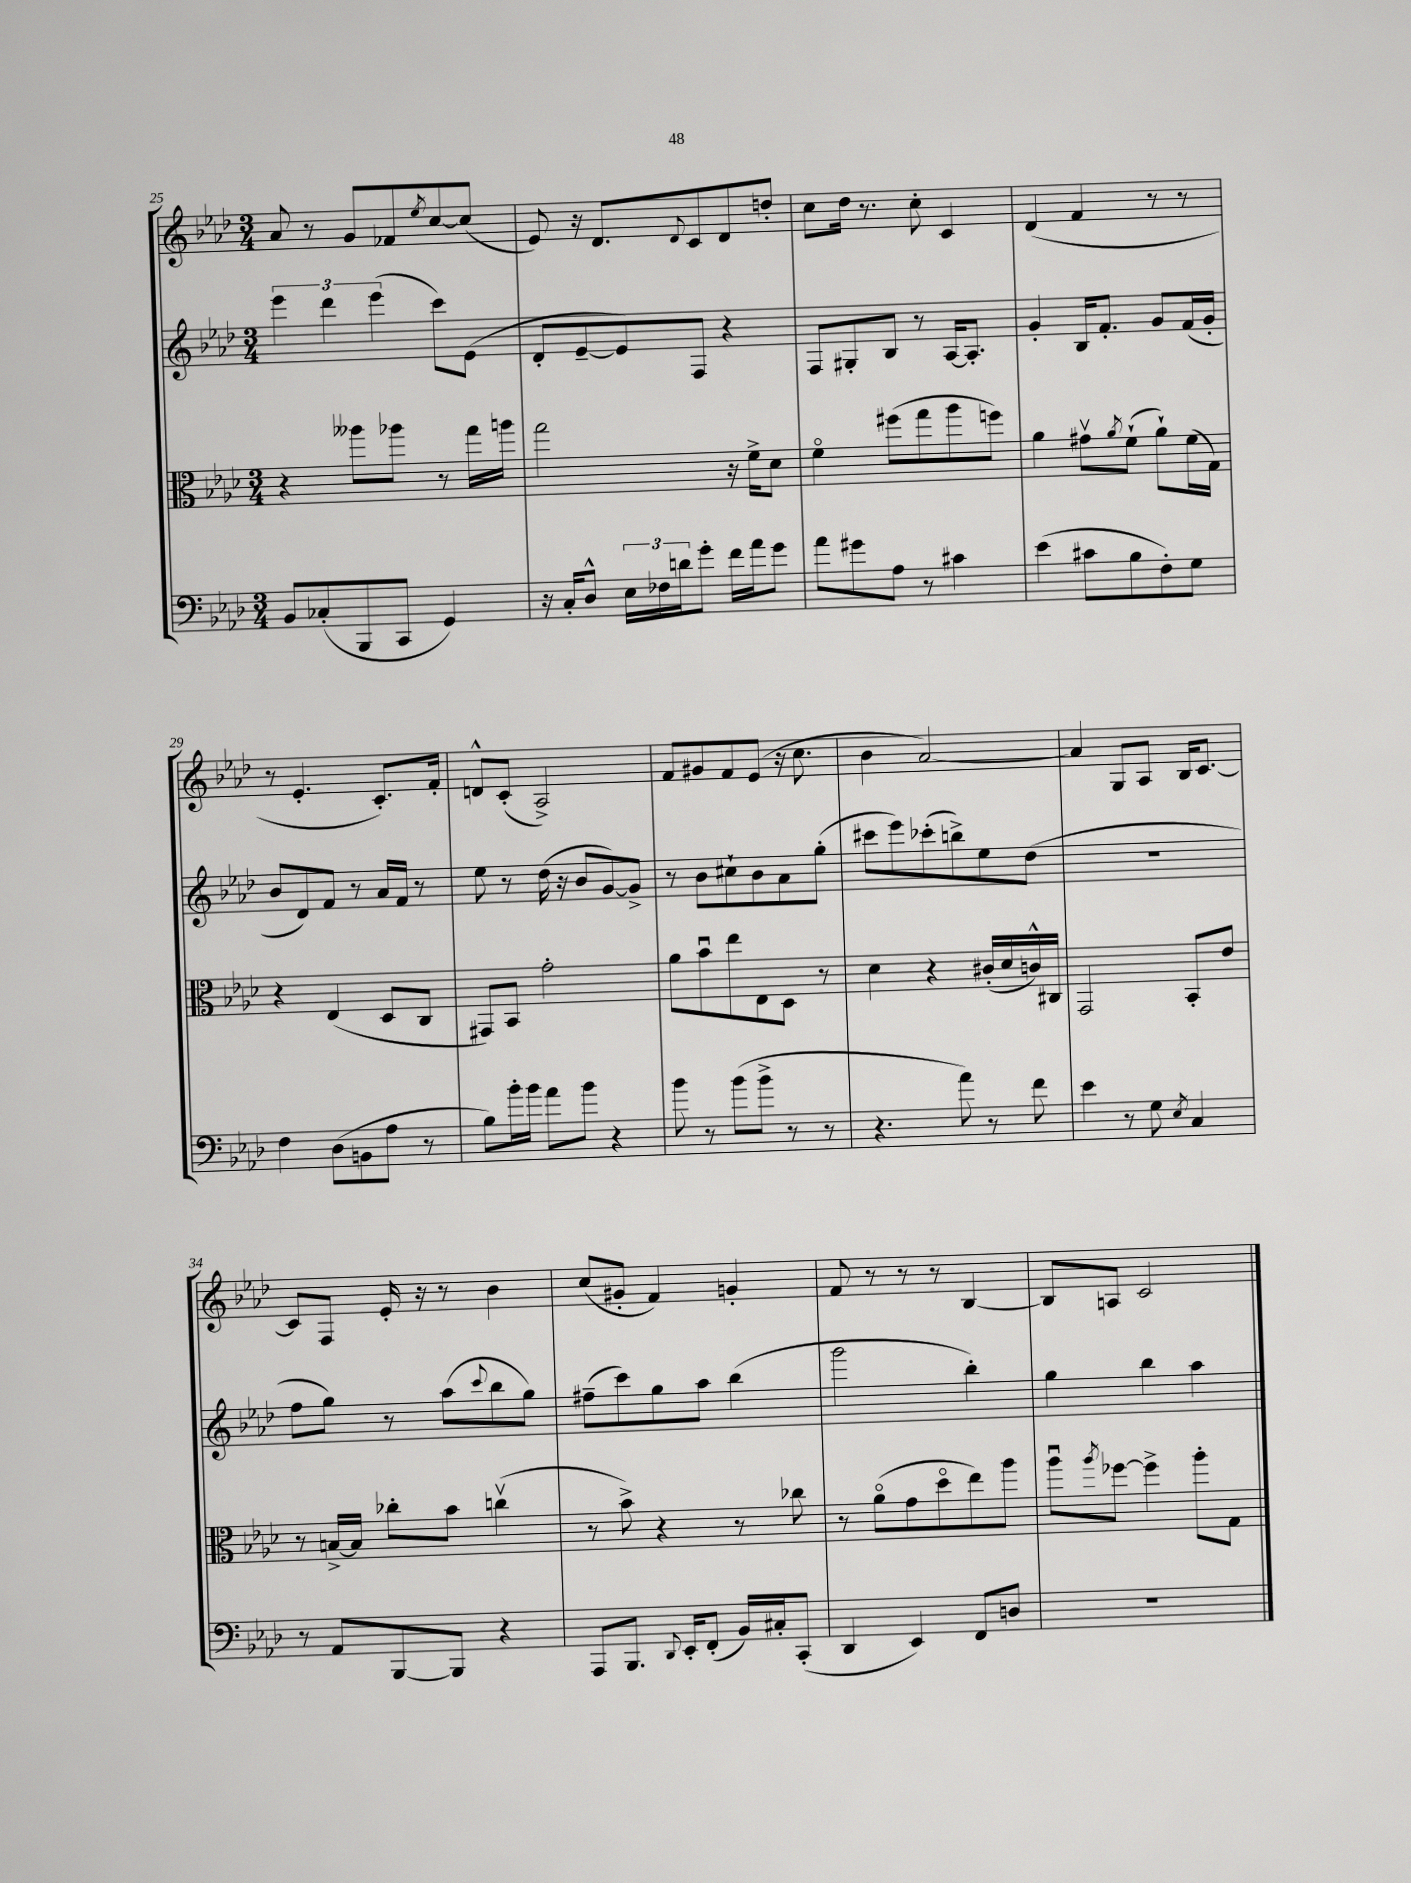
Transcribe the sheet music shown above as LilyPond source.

<<
\new StaffGroup <<
\new Staff = "s0" {
    \clef treble \key aes \major \numericTimeSignature \time 3/4
    aes'8 r8 g'8 fes'8 \acciaccatura { ees''8 } c''8~ c''8( |
    ees'8) r16 des'8. \appoggiatura { des'8 } c'8 des'8 d''8-. |
    c''8 des''16 r8. c''8-. c'4 |
    des'4( f'4 r8 r8 |
    r8 ees'4.-. c'8.-.) f'16-. |
    d'8-^ c'8-.( aes2->) |
    f'8 gis'8 f'8 ees'8( r16 c''8. |
    bes'4 aes'2~) |
    aes'4 g8 aes8 bes16 c'8.~ |
    c'8 f8 ees'16-. r16 r8 bes'4 |
    c''8( gis'8-. f'4) g'4-. |
    f'8 r8 r8 r8 bes4~ |
    bes8 a8 c'2 \bar "|." |
}
\new Staff = "s1" {
    \clef treble \key aes \major \numericTimeSignature \time 3/4
    \tuplet 3/2 { ees'''4 des'''4 ees'''4( } c'''8) ees'8( |
    des'8-. ees'8~-- ees'8) f8 r4 |
    f8 gis8-. bes8 r8 aes16~ aes8.-. |
    g'4-. bes16 f'8.-. g'8 f'16( g'16-. |
    bes'8 des'8) f'8 r8 aes'16 f'16 r8 |
    ees''8 r8 des''16( r16 bes'8 g'8~) g'8-> |
    r8 bes'8 cis''8-! bes'8 aes'8 g''8-.( |
    cis'''8 ees'''8) ces'''8-.( b''8->) ees''8 des''8( |
    R2. |
    f''8 g''8) r8 aes''8( \appoggiatura { c'''8 } bes''8 g''8) |
    fis''8--( c'''8) g''8 aes''8 bes''4( |
    g'''2 bes''4-.) |
    g''4 bes''4 aes''4 \bar "|." |
}
\new Staff = "s2" {
    \clef alto \key aes \major \numericTimeSignature \time 3/4
    r4 aeses''8 aes''8 r8 g''16 a''16 |
    g''2 r16 f'16-> des'8 |
    f'4\flageolet fis''8( g''8 aes''8 f''8) |
    aes'4 gis'8\upbow \acciaccatura { aes'8 } f'8-!( aes'8-!) f'16( g16) |
    r4 ees4( des8 c8 |
    gis,8) bes,8 g'2-. |
    aes'8 bes'8\downbow ees''8 ees8 des8 r8 |
    des'4 r4 cis'16-.( des'16 c'16-^) cis16 |
    g,2 bes,8-. ees'8 |
    r8 b16~-> b16 ces''8-. bes'8 c''4\upbow( |
    r8 bes'8->) r4 r8 ces''8 |
    r8 aes'8\flageolet( g'8 des''8\flageolet ees''8) aes''8 |
    aes''8\downbow \acciaccatura { aes''8 } fes''8~ fes''4-> aes''8-. g8 \bar "|." |
}
\new Staff = "s3" {
    \clef bass \key aes \major \numericTimeSignature \time 3/4
    bes,8 ces8-.( bes,,8 c,8 g,4) |
    r16 c16-. des8-^ \tuplet 3/2 { ees16 fes16 d'16 } g'8-. f'16 aes'16 g'8 |
    aes'8 gis'8 aes8 r8 cis'4 |
    ees'4( cis'8 bes8 f8-.) g8 |
    f4 des8( b,8 aes8 r8 |
    bes8) bes'16-. bes'16 aes'8 bes'8 r4 |
    bes'8 r8 bes'8( bes'8-> r8 r8 |
    r4. aes'8) r8 f'8 |
    ees'4 r8 g8 \acciaccatura { ees8 } c4 |
    r8 aes,8 bes,,8~ bes,,8 r4 |
    aes,,8 bes,,8. \appoggiatura { des,8 } ees,16-. f,8-.( bes,16) cis16-. c,8-.( |
    des,4 ees,4) f,8 d8 |
    R2. \bar "|." |
}
>>
>>
\layout { \context { \Score currentBarNumber = #25 } }
